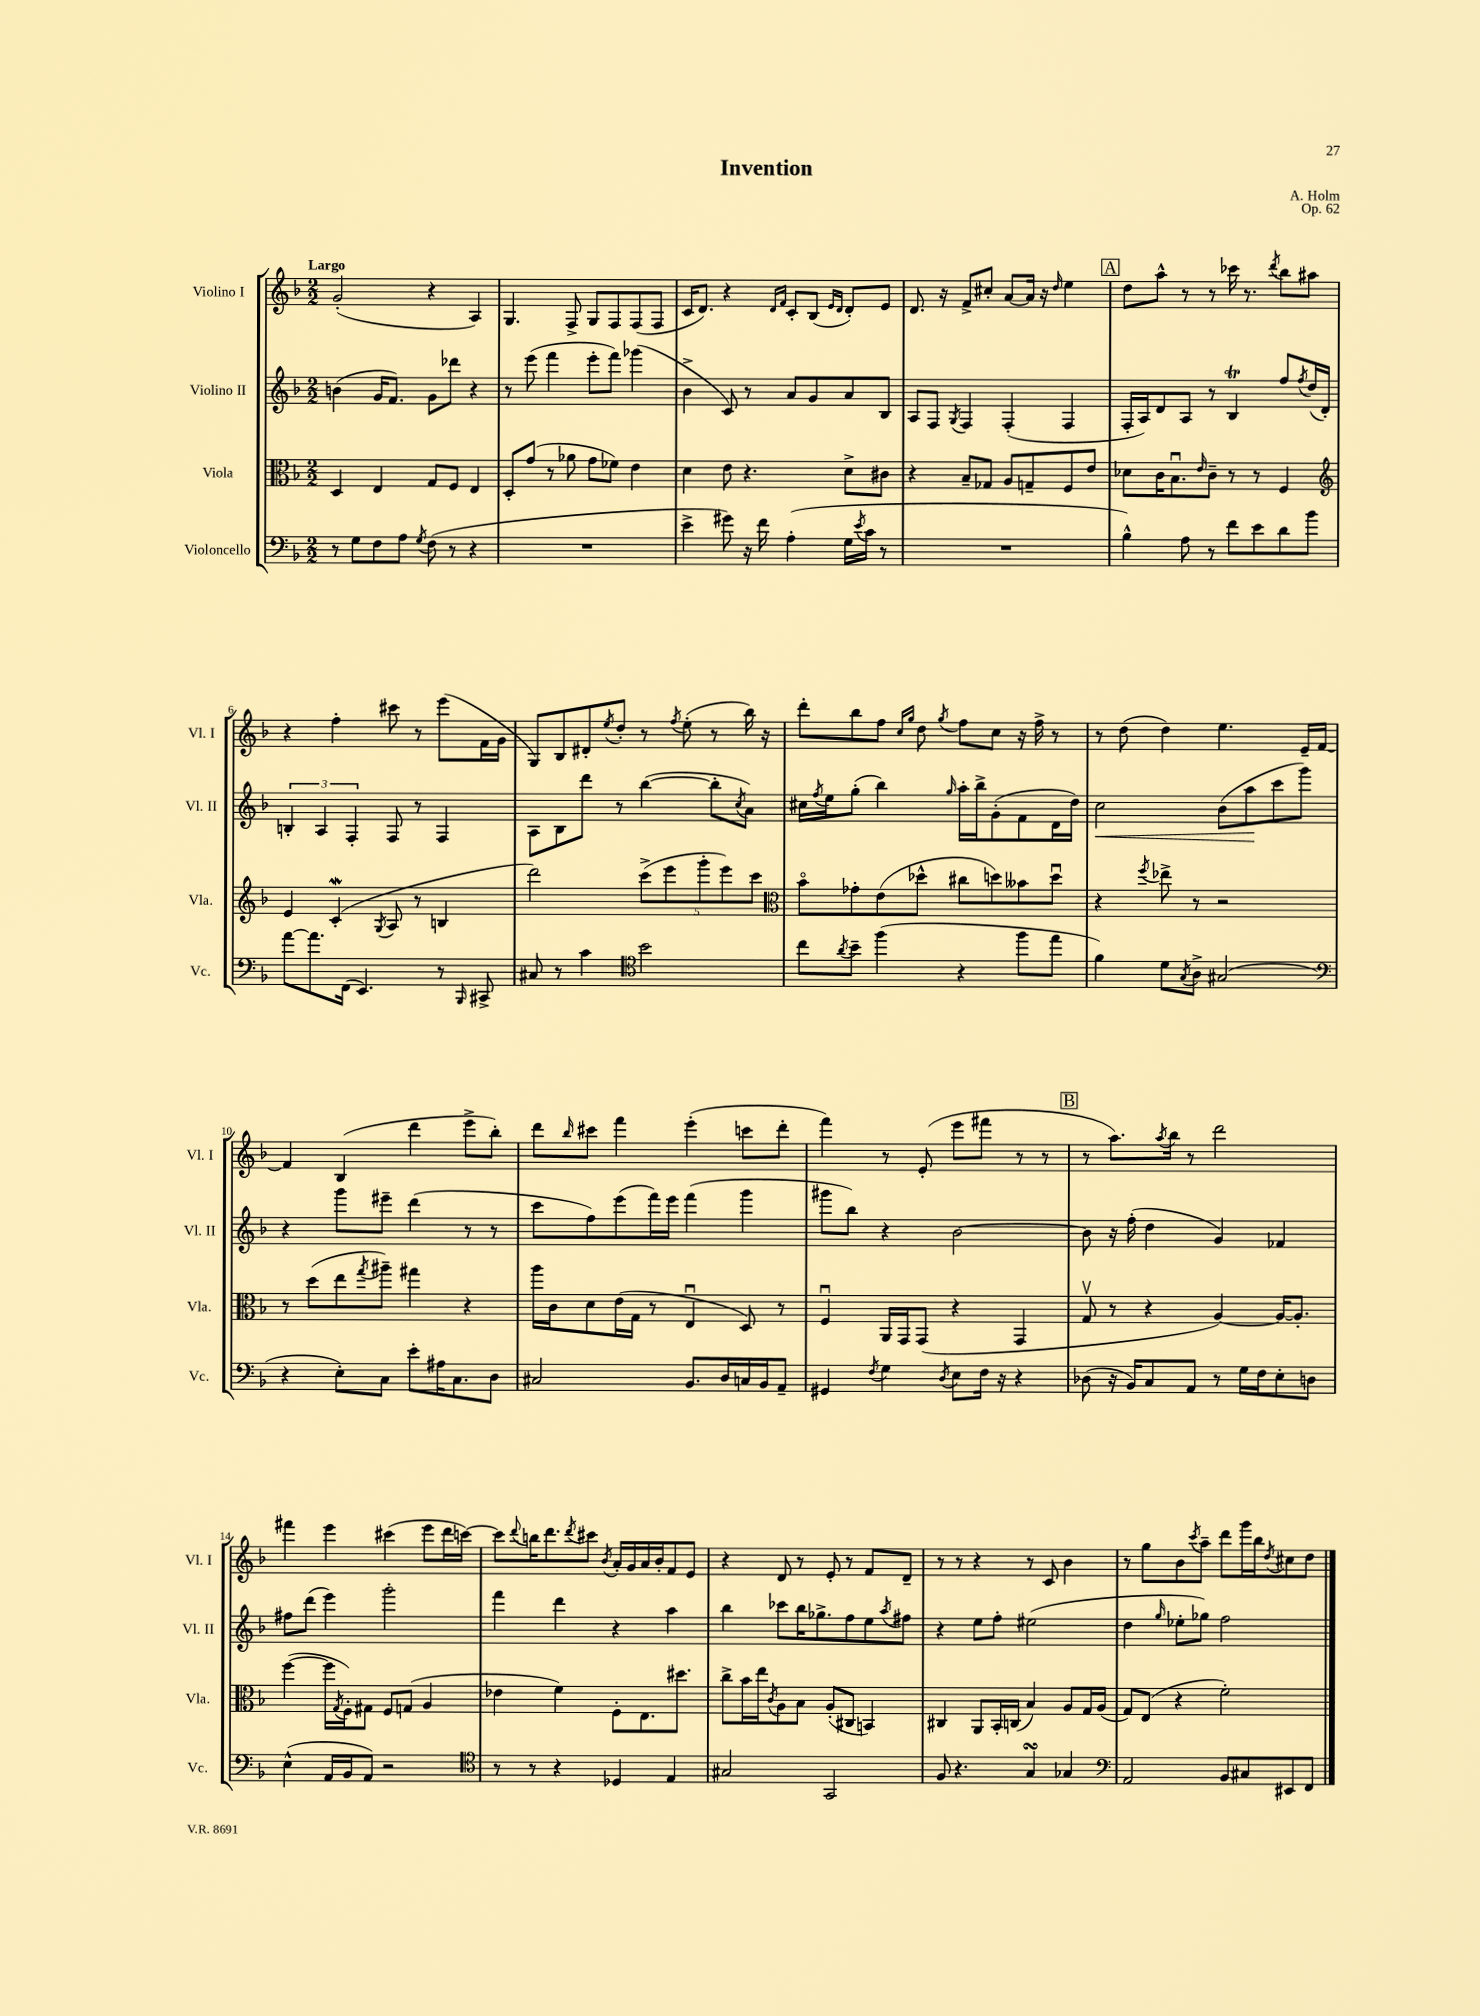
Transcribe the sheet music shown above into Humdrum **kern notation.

**kern	**kern	**kern	**kern
*staff4	*staff3	*staff2	*staff1
*clefF4	*clefC3	*clefG2	*clefG2
*k[b-]	*k[b-]	*k[b-]	*k[b-]
*M2/2	*M2/2	*M2/2	*M2/2
8r	4D/	(4b\	(2g'/
8G\L	.	.	.
8F\	4E/	16g/LK	.
.	.	8.f/J)	.
8A\J	.	.	.
8qG/	.	.	.
(8F\	8G/L	8g\L	4r
8r	8F/J	8ddd-\J	.
4r	4E/	4r	4A/)
=	=	=	=
1r	8D'/L	8r	4.G/
.	(8g/J	(8eee\	.
.	8r	4fff\	.
.	8a-\	.	8F^/
.	8g\L	8eee'\L	8G/L
.	8f-\J)	8fff\J)	8F/
.	4e\	(4ggg-\	(8F/
.	.	.	8F/J
=	=	=	=
4e^\	4d\	4b-^\	16c/LK
.	.	.	8.d/J)
8g#\)	8e\	8c/)	4r
16r	4.r	8r	.
16f\	.	.	.
.	.	.	16qqd/LL
.	.	.	16qqf/JJ
(4A'\	.	8a/L	8c'/L
.	.	8g/	(8B-/J
.	.	.	16qqe/LL
.	.	.	16qqd/JJ
16G\LL	8d^\L	8a/	8d'/L)
8qe/	.	.	.
16c\JJ	.	.	.
8r	8c#\J	8B-/J	8e/J
=	=	=	=
1r	4r	8A/L	8.d/
.	.	8F/J	.
.	.	.	16r
.	.	8qG/	.
.	8B-~/L	4F/	8f^/L
.	8G-/J	.	8cc#'/J
.	8A/L	(4F'/	[8a/L
.	8G~/	.	16a/]Jk
.	.	.	16r
.	.	.	16qqdd/
.	8F/	4F/	4ee\
.	8e/J	.	.
=	=	=	=
4B-^^\)	8d-\L	16F'/LL	8dd\L
.	.	16A/J)	.
.	16c\K	8d/	8aa^^\J
.	8.B-u\	.	.
8A\	.	8A/J	8r
.	16qqe/	.	.
8r	8c~\J	8r	8r
8f\L	8r	4B-/	16ccc-\
.	.	.	8.r
8e\	8r	.	.
.	.	.	8qddd/
8d\	4F/	8ff/L	8bb-\L
.	.	8qff/	.
8b-\J	.	(16dd/L	8aa#\J
.	.	16d'/JJ)	.
=	=	=	=
*	*clefG2	*	*
[8a\L	4e/	6B'/	4r
8.a\]	.	.	.
.	.	6A/	.
.	(4c'/	.	4ff'\
(16FF\Jk	.	.	.
.	.	6F'/	.
4.EE/)	.	.	.
.	8qG/	.	.
.	8A/	8F/	8ccc#\
.	8r	8r	8r
8r	4B/	4F/	(8eee\L
16qqBBB-/	.	.	.
8CC#^/	.	.	16f\L
.	.	.	16g\JJ
=	=	=	=
8C#/	2ddd\)	8A\L	8G/L)
8r	.	8B-\	8B-/
4c\	.	8ddd\J	8d#'/
.	.	.	8qee/
.	.	8r	8dd'/J
*clefC4	*	*	*
2b-\	(10ccc^\L	([4bb-\	8r
.	10eee\	.	.
.	.	.	8qff/
.	.	.	(8ee'\
.	10ggg'\	.	.
.	.	8bb-'\]L	8r
.	10eee\)	.	.
.	.	8qcc/	.
.	.	8a\J)	16bb-\)
.	10ccc\J	.	.
.	.	.	16r
=	=	=	=
*	*clefC3	*	*
8cc\L	8b-o\L	16cc#\LL	8ddd'\L
.	.	8qff/	.
.	.	16ee\J	.
8qa/	.	.	.
8b-~\J	8g-'\	(8gg'\J	8bb-\
(4ff\	(8e\	4bb-\)	8ff\J
.	.	.	16qqcc/LL
.	.	.	16qqgg/JJ
.	8dd-^^\J	.	8dd\
.	.	16qqgg/	8qgg/
4r	8cc#\L	16aa'\LL	8ff\L
.	.	16bb-^\J	.
.	8dd\)	(8g'\	8cc\J
8ff\L	8b--\	8f\	16r
.	.	.	16ff^\
8ee\J	8ddu\J	16d\L	8r
.	.	16dd\JJ)	.
=	=	=	=
4f\)	4r	2cc\	8r
.	.	.	(8dd\
.	8qff/	.	.
8d\L	8ee-^\	.	4dd\)
8qG/	.	.	.
8A^\J	8r	.	.
(2G#/	2r	(8b-\L	4.ee\
.	.	8aa\	.
.	.	8ccc\	.
.	.	8ggg\J)	16e~/LL
.	.	.	[16f/JJ
=	=	=	=
*clefF4	*	*	*
4r	8r	4r	4f/]
.	(8dd\L	.	.
8E'\L)	8ee\	8ggg\L	(4B-/
.	8qgg/	.	.
8C\J	8aa#~\J)	8eee#~\J	.
8e'\L	4gg#\	(4ddd\	4ddd\
16A#\K	.	.	.
8.C\	.	.	.
.	4r	8r	8eee^\L
8D\J	.	8r	8bb-'\J)
=	=	=	=
2C#/	16aa\LL	8ccc\L	8ddd\L
.	16c\J	.	.
.	.	.	16qqbb-/
.	8d\	8ff\)	8ccc#\J
.	(16e\L	(8eee\	4fff\
.	16G\JJ	.	.
.	8r	16fff\L)	.
.	.	16eee\JJ	.
8.BB-/L	4Eu/	(4fff\	(4eee'\
16D/L	.	.	.
16C/	8D/)	4ggg\	8ccc\L
16BB-/J	.	.	.
8AA~/J	8r	.	8ddd'\J
=	=	=	=
4GG#/	4Fu/	8ggg#\L	4fff\)
.	.	8bb-\J)	.
8qF/	.	.	.
4G\	16AA/LL	4r	8r
.	16GG/J	.	.
.	(8GG/J	.	(8e'/
8qD/	.	.	.
8E\L	4r	[2b-\	8eee\L
16F\Jk	.	.	8fff#\J
16r	.	.	.
4r	4GG/	.	8r
.	.	.	8r
=	=	=	=
(8D-\	8Gv/	8b-\]	8r
16r	8r	16r	8.aa\L)
16BB-/LK)	.	(16ff'\	.
8C/	4r	4dd\	.
.	.	.	8qaa/
.	.	.	16bb-\Jk
8AA/J	.	.	8r
8r	[4A/)	4g/)	2ddd\
16G\LL	.	.	.
16F\J	.	.	.
8E'\	16A/_LK	4f-/	.
.	8.A'/]J	.	.
8D\J	.	.	.
=	=	=	=
(4E^^\	([4ff\	8ff#\L	4fff#\
.	.	(8ddd\J	.
16AA/LL	16ff\]LL	4eee\)	4eee\
.	8qG/	.	.
16BB-/J	16F'\J)	.	.
8AA/J)	8G#\J	.	.
2r	8F/L	2ggg'\	(4ccc#\
.	(8G/J	.	.
.	4A/	.	8eee\L
.	.	.	16ddd\L
.	.	.	[16ccc\JJ)
=	=	=	=
*clefC4	*	*	*
8r	4e-\	4fff\	8ccc\]L
.	.	.	8qqddd/
8r	.	.	16bb\K
.	.	.	8.ddd\
4r	4f\)	4ddd\	.
.	.	.	8qddd/
.	.	.	8ccc#\J
.	.	.	8qb-/
4D-/	8F'\L	4r	16a'/LL
.	.	.	16g/
.	8.E\	.	16a/
.	.	.	16b-'/J
4E/	.	4aa\	8f/
.	8.dd#\J	.	.
.	.	.	8e/J
=	=	=	=
2G#/	8cc^\L	4bb-\	4r
.	16b-\L	.	.
.	16ee\J	.	.
.	8qc/	.	.
.	8A\	8ccc-\L	8d/
.	8B-\J	16bb-\K	8r
.	.	8.gg-^\	.
2GG/	(8A'/L	.	8e'/
.	8C#/J	8ff\	8r
.	4BB/)	8ee\	8f/L
.	.	8qaa/	.
.	.	8ff#\J	8d~/J
=	=	=	=
8F/	4C#/	4r	8r
4.r	.	.	8r
.	8AA/L	8ee\L	4r
.	16BB-'/L	8ff'\J	.
.	(16C/JJ	.	.
4G/	4B-/)	(2ee#\	8r
.	.	.	8c/
4G-/	8A/L	.	4b-\
.	16G/L	.	.
.	(16A/JJ	.	.
=	=	=	=
*clefF4	*	*	*
2AA/	8G/L)	4dd\	8r
.	(8E/J	.	8gg\L
.	.	16qqgg/	.
.	4r	8ee-'\L	8b-\
.	.	.	8qccc/
.	.	8gg-\J)	8aa~\J
8BB-/L	2f'\)	2ff\	8ddd\L
8C#/	.	.	16ggg\L
.	.	.	16bb-\J
.	.	.	8qdd/
8EE#/	.	.	8cc#\
8FF/J	.	.	8dd\J
==	==	==	==
*-	*-	*-	*-
